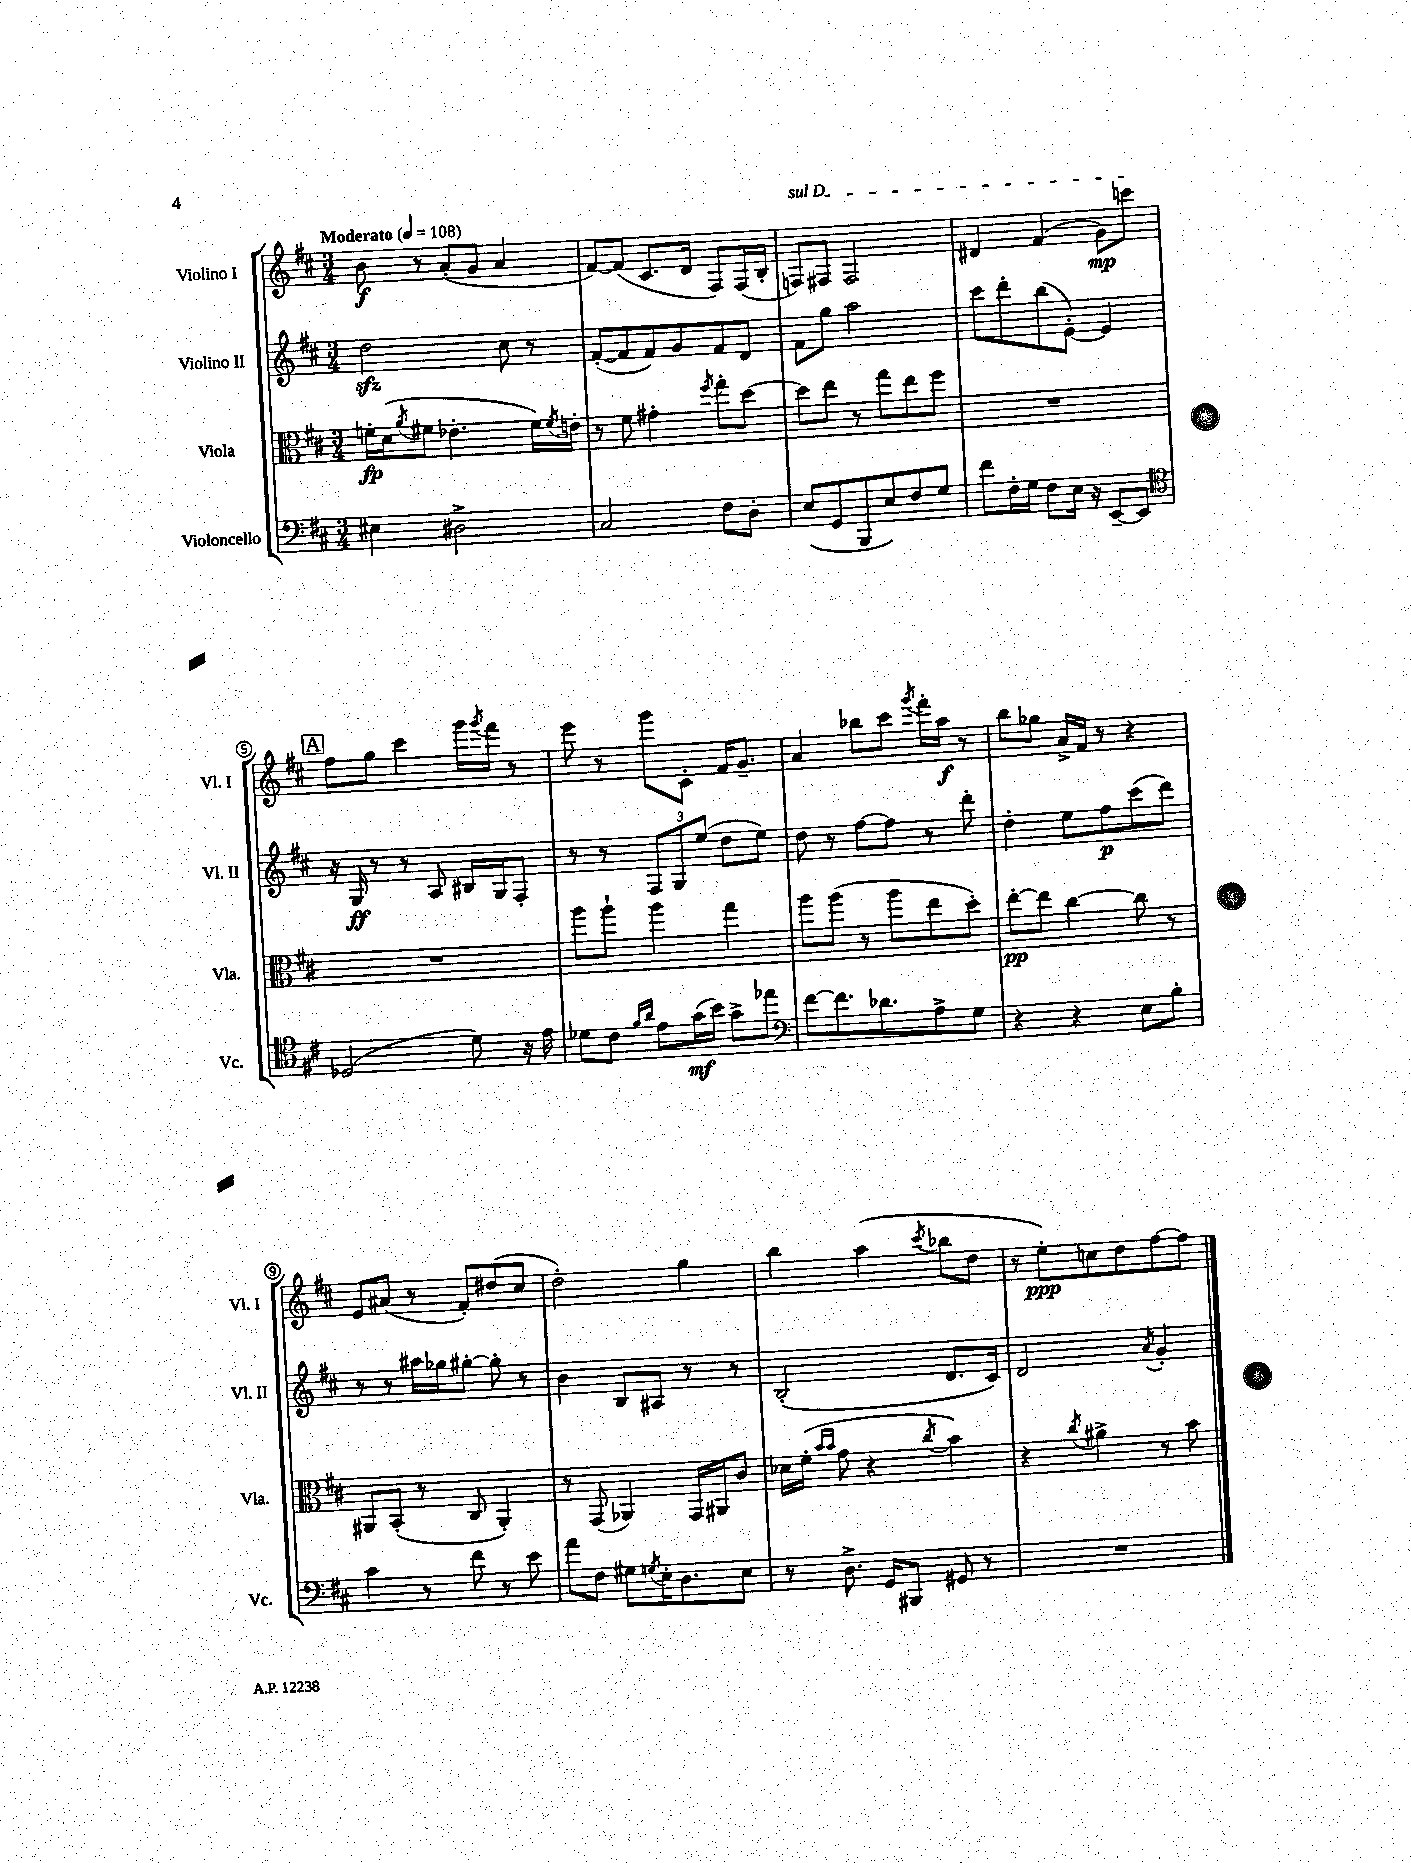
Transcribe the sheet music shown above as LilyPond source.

<<
\new StaffGroup <<
\new Staff = "s0" \with { instrumentName = "Violino I" shortInstrumentName = "Vl. I" } {
    \clef treble \key d \major \numericTimeSignature \time 3/4 \tempo "Moderato" 4 = 108
    b'8\f r8 a'8-.( g'8 a'4 |
    fis'8~) fis'8( cis'8. d'16 fis8) fis16( b16-. |
    \once \override TextSpanner.bound-details.left.text = \markup { \italic "sul D" } f8\startTextSpan) fis8 fis2 |
    dis'4 fis'4( g'8\mp) c'''8\stopTextSpan |
    \mark \markup { \box "A" } fis''8 g''8 cis'''4 g'''16 \acciaccatura { g'''8 } fis'''16 r8 |
    e'''8 r8 g'''8 cis'8-. fis'16 g'8.-- |
    a'4 bes''8 cis'''8 \acciaccatura { g'''8 } fis'''16-. a''16\f r8 |
    b''8 ges''8 a'16-> fis'16 r8 r4 |
    e'8 ais'8( r8 fis'8-.) dis''8( cis''8 |
    d''2-.) g''4 |
    b''4 a''4( \acciaccatura { cis'''8 } bes''8 d''8 |
    r8 e''8-.\ppp) c''8 d''8 fis''8~ fis''8 \bar "|." |
}
\new Staff = "s1" \with { instrumentName = "Violino II" shortInstrumentName = "Vl. II" } {
    \clef treble \key d \major \numericTimeSignature \time 3/4
    d''2\sfz cis''8 r8 |
    fis'8~-.( fis'8 fis'8) g'8 fis'8 d'8 |
    fis'8 g''8 a''2 |
    cis'''8 d'''8-. b''8( e'8~-.) e'4 |
    \mark \markup { \box "A" } r16 g16\ff r8 r8 a8 bis16 g16 fis8-. |
    r8 r8 \tuplet 3/2 { fis8 g8 e''8( } d''8 e''8) |
    d''8 r8 fis''8~ fis''8 r8 d'''8-. |
    d''4-. e''8 fis''8\p cis'''8( d'''8) |
    r8 r8 ais''16 ges''16 gis''8~-. gis''8-. r8 |
    b'4 b8 ais8 r8 r8 |
    b2-.( d'8. cis'16) |
    d'2 \acciaccatura { a'8 } g'4-. \bar "|." |
}
\new Staff = "s2" \with { instrumentName = "Viola" shortInstrumentName = "Vla." } {
    \clef alto \key d \major \numericTimeSignature \time 3/4
    f'16-.\fp d'16( \acciaccatura { a'8 } fis'8 ees'4.-. fis'16) \acciaccatura { fis'8 } e'16-. |
    r8 fis'8 gis'4-. \acciaccatura { fis''8 } g''8-. d''8~ |
    d''8 e''8 r8 g''8 e''8 fis''8 |
    R2. |
    \mark \markup { \box "A" } R2. |
    a''8 a''8-! a''4 g''4 |
    a''8 a''8( r8 a''8 e''8 d''8-.) |
    e''8~-.\pp e''8 cis''4~ cis''8 r8 |
    ais,8 b,8-.( r8 cis8 ais,4-.) |
    r8 g,8( aes,4) g,16 ais,16 cis'8 |
    des'16 fis'16-.( \grace { b'16 b'16 } g'8 r4 \acciaccatura { cis''8 } b'4) |
    r4 \acciaccatura { cis''8 } ais'4-> r8 b'8 \bar "|." |
}
\new Staff = "s3" \with { instrumentName = "Violoncello" shortInstrumentName = "Vc." } {
    \clef bass \key d \major \numericTimeSignature \time 3/4
    eis4 dis2-> |
    cis2 fis8 d8-. |
    e8( g,8 b,,8 e8) fis8 g8 |
    fis'8 fis16-. g16 fis8 e16 r16 e,8~-- e,8 |
    \mark \markup { \box "A" } \clef tenor des2( d'8) r16 e'16 |
    des'8 cis'8 \grace { fis'16 a'16 } e'8 g'16\mf( b'16) g'8-> ees''8 |
    \clef bass fis'8~ fis'8. des'8. a8-> g8 |
    r4 r4 e8 b8-. |
    cis'4 r8 fis'8 r8 e'8 |
    a'8 fis8 gis8 \acciaccatura { g8 } e16-. d8. e8 |
    r8 d8.-> g,16 bis,,8 gis,8 r8 |
    R2. \bar "|." |
}
>>
>>
\layout { \context { \Score \override BarNumber.stencil = #(make-stencil-circler 0.1 0.3 ly:text-interface::print) } }
